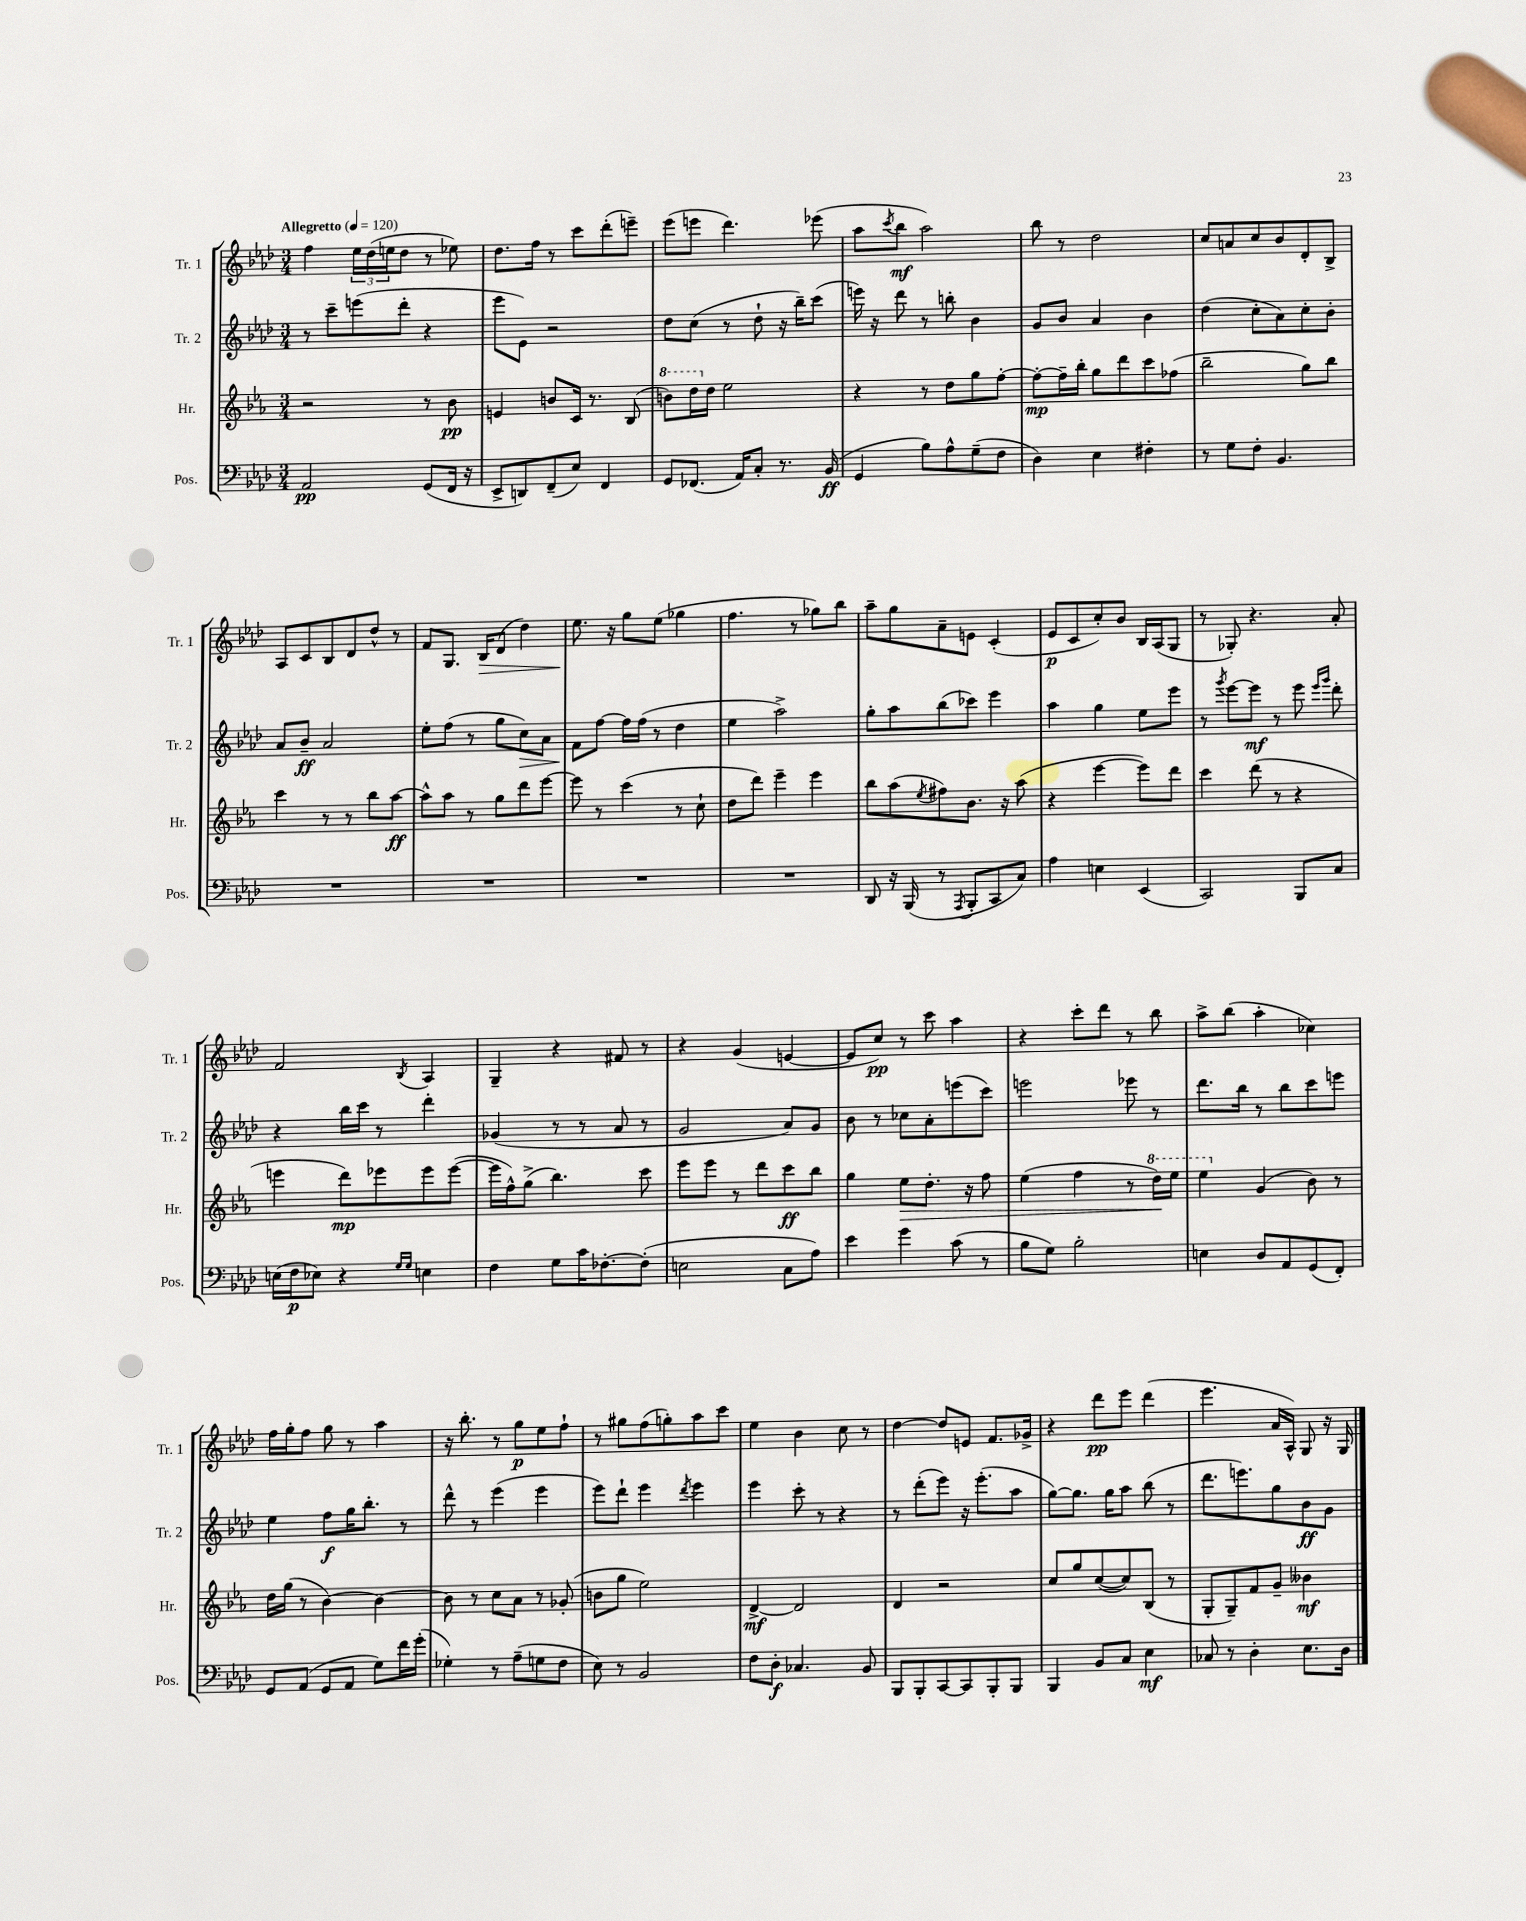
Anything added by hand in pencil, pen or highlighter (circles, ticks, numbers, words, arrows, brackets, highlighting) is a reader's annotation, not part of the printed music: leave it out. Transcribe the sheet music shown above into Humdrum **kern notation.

**kern	**kern	**kern	**kern
*staff4	*staff3	*staff2	*staff1
*clefF4	*clefG2	*clefG2	*clefG2
*k[b-e-a-d-]	*k[b-e-a-]	*k[b-e-a-d-]	*k[b-e-a-d-]
*M3/4	*M3/4	*M3/4	*M3/4
*MM120	*MM120	*MM120	*MM120
2AA-	2r	8r	4ff
.	.	8ccc~	.
.	.	(8eee	24ee-
.	.	.	(24dd-
.	.	.	24ee
.	.	8ddd-'	8dd-
(8GG	8r	4r	8r
16FF	8b-	.	8ee-)
16r	.	.	.
=	=	=	=
8EE-^	4e	8eee-	8.dd-
8DD)	.	8e-)	.
.	.	.	16ff
(8FF~	8b	2r	8r
8E-)	16c	.	8ccc
.	8.r	.	.
4FF	.	.	(8ddd-'
.	(8B-	.	8eee~)
=	=	=	=
8GG	8bb)	8dd-	(8eee-
(8.FF-	16ddd	(8cc	8eee
.	16dd	.	.
.	2ee-	8r	4.ddd-)
16AA-)	.	.	.
8C'	.	8dd-`	.
8.r	.	16r	.
.	.	16bb-~)	.
.	.	(8ccc	(8eee-
(16BB-	.	.	.
=	=	=	=
4GG	4r	16eee)	8aa-
.	.	16r	.
.	.	.	8qccc
.	.	8ddd-	8bb-
8B-)	8r	8r	2aa-)
8A-^^	8dd	8bb'	.
(8G~	8gg	4b-	.
8F	[8ff'	.	.
=	=	=	=
4D-)	8ff'_	8g	8bb-
.	16ff~]	8b-	8r
.	16bb-'	.	.
4E-	8gg	4a-	2dd-
.	8ddd	.	.
4F#'	8ccc	4b-	.
.	(8ff-	.	.
=	=	=	=
8r	2bb-~	(4dd-	8cc
8G	.	.	8a
8F'	.	8cc'	8cc
4.BB-	.	8a-)	8b-
.	8gg)	8cc'	8d-'
.	8bb-	8b-'	8B-^
=	=	=	=
2.r	4ccc	8a-	8A-
.	.	8b-~	8c
.	8r	2a-	8B-
.	8r	.	8d-
.	8bb-	.	8dd-^^
.	[8aa-	.	8r
=	=	=	=
2.r	8aa-^^]	8ee-'	8f
.	8aa-	(8ff	8.G
.	8r	8r	.
.	.	.	16B-
.	8gg	8gg	(8d-
.	8ddd	8cc)	4dd-)
.	[8eee-	8a-	.
=	=	=	=
2.r	8eee-]	8f	8.ee-
.	8r	[8ff	.
.	.	.	16r
.	(4ccc	16ff]	8gg
.	.	(16ff	.
.	.	8r	(8ee-
.	8r	4dd-	4gg-
.	8cc`	.	.
=	=	=	=
2.r	8dd	4ee-	4.ff
.	8ddd)	.	.
.	4eee-~	2aa-^)	.
.	.	.	8r
.	4eee-	.	8gg-)
.	.	.	8bb-
=	=	=	=
8DD-	8bb-	8gg'	8aa-~
16r	(8aa-	8aa-	8gg
(16BBB-	.	.	.
.	8qee-	.	.
8r	8ff#)	(8bb-	8a-~
8qAAA-	.	.	.
8BBB-'	8.b-	8ccc-)	8e
8CC	.	4eee-	(4c'
.	16r	.	.
8C)	(8aa-	.	.
=	=	=	=
4A-	4r	4aa-	8e-
.	.	.	8c
4E	[4eee-	4gg	8cc')
.	.	.	8b-
(4EE-	8eee-])	8ee-	16B-
.	.	.	(16A-
.	8ddd	8eee-	8G
=	=	=	=
2CC)	4ccc	8r	8r
.	.	8qggg	.
.	.	[8eee-	8G-')
.	(8ddd	8eee-]	4.r
.	8r	8r	.
8BBB-	4r	8eee-	.
.	.	16qqeee-	.
.	.	16qqggg	.
8C	.	8ddd-'	8a-'
=	=	=	=
(16E	4eee	4r	2f
16F	.	.	.
8E-)	.	.	.
4r	8ddd)	16bb-	.
.	.	16ccc	.
.	8eee-	8r	.
16qqG	.	.	.
16qqG	.	.	8qB-
4E	8eee-	4ddd-'	4A-
.	([8eee-	.	.
=	=	=	=
4F	16eee-]	(4g-	4G~
.	16ff^^)	.	.
.	(8gg^	.	.
8G	4.bb-)	8r	4r
16c	.	8r	.
[8.F-'	.	.	.
.	.	8a-	8f#
(8F-']	8ccc	8r	8r
=	=	=	=
2E	8eee-	2g	4r
.	8eee-	.	.
.	8r	.	(4g
.	8ddd	.	.
8C	8ccc	8a-)	[4e
8A-)	8bb-	8g	.
=	=	=	=
4e-	4gg	8b-	8e]
.	.	8r	8cc)
4g	8ee-	8cc-	8r
.	8.dd'	8a-'	8ccc
(8c	.	(8eee	4aa-
.	16r	.	.
8r	8ff	8ccc)	.
=	=	=	=
8B-	(4ee-	2eee	4r
8G)	.	.	.
2B-'	4ff	.	8ccc'
.	.	.	8ddd-
.	8r	8eee-	8r
.	16ddd)	8r	8bb-
.	16eee-	.	.
=	=	=	=
4E	4eee-	8.ddd-	8aa-^
.	.	.	(8bb-
.	.	16bb-	.
8D-	(4g	8r	4aa-'
8AA-	.	8bb-	.
(8GG	8b-)	8ccc	4cc-)
8FF')	8r	8eee	.
=	=	=	=
8GG	16dd	4ee-	16ff
.	(16gg	.	16gg'
(8AA-	8r	.	8ff
8GG	[4b-)	8ff	8gg
8AA-	.	16gg	8r
.	.	8.bb-'	.
8G)	4b-_	.	4aa-
16f	.	8r	.
(16g'	.	.	.
=	=	=	=
4G-')	8b-]	8ddd-^^	16r
.	.	.	8.bb-'
.	8r	8r	.
8r	8cc	(4eee-	8r
(8A-~	8a-	.	8gg
8G	8r	4eee-	8ee-
8F	(8g-'	.	8ff`
=	=	=	=
8E-)	8b	8eee-)	8r
8r	8gg	8ddd-`	8gg#
2BB-	2ee-)	4eee-	(8ff
.	.	.	8gg')
.	.	8qddd-	.
.	.	4eee-	8aa-
.	.	.	8ccc
=	=	=	=
8F	[4d^	4eee-	4ee-
8D-'	.	.	.
4.C-	2d]	8ccc'	4b-
.	.	8r	.
.	.	4r	8cc
8BB-	.	.	8r
=	=	=	=
8BBB-	4d	8r	[4dd-
8BBB-'	.	(8ddd-'	.
[8CC	2r	8eee-)	8dd-]
8CC]	.	16r	8e
.	.	(8.eee-'	.
8BBB-'	.	.	8.f
8BBB-	.	8aa-	.
.	.	.	16g-^
=	=	=	=
4BBB-	8cc	[8gg)	4r
.	8gg	8.gg]	.
8BB-	([8cc	.	8ddd-
.	.	16gg	.
8C	8cc])	8aa-	8eee-
4E-	(8B-	(8bb-	(4ddd-
.	8r	8r	.
=	=	=	=
8C-	8G'	8.ddd-	4.eee-
8r	8G~)	.	.
.	.	8.eee)	.
4D-'	8f	.	.
.	8g~	8gg	16a-
.	.	.	16A-^^)
8.E-	4b--	8b-	8G
.	.	8g	16r
16D-	.	.	16G
==	==	==	==
*-	*-	*-	*-
